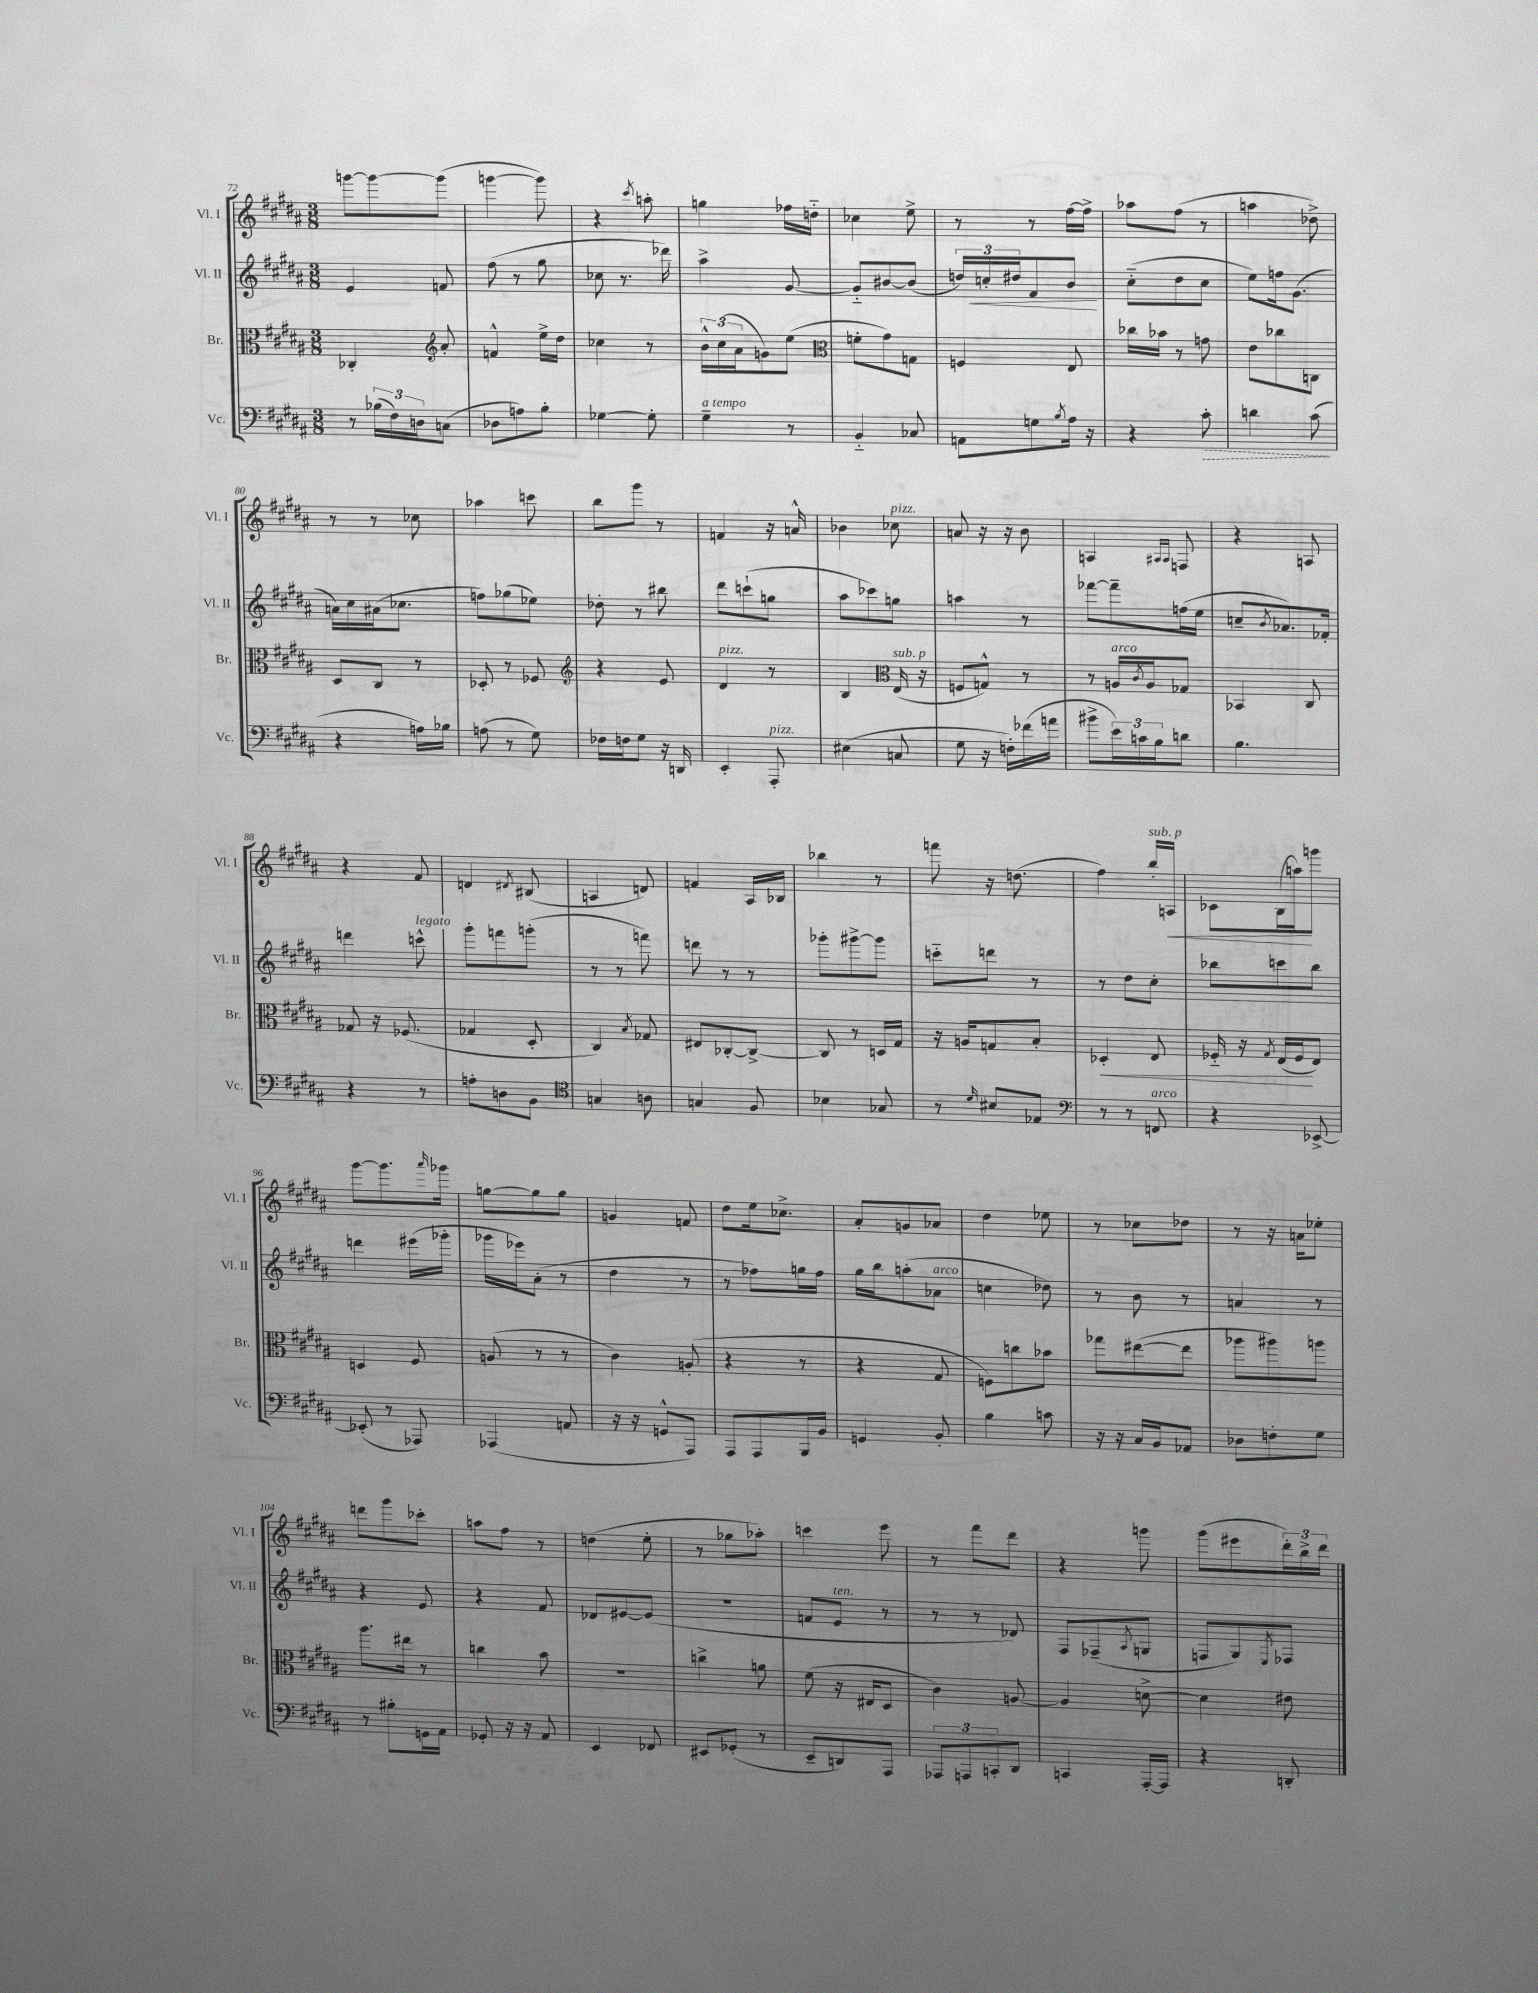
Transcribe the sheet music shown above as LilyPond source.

<<
\new StaffGroup <<
\new Staff = "s0" \with { instrumentName = "Vl. I" shortInstrumentName = "Vl. I" } {
    \clef treble \key b \major \numericTimeSignature \time 3/8
    g'''8~ g'''8~ g'''8( |
    g'''4~ g'''8) |
    r4 \acciaccatura { cis'''8 } a''8-. |
    g''4 fes''16 d''16-_ |
    ces''4 e''8-> |
    r8 r8 fis''16~ fis''16-> |
    aes''8 fis''8( r8 |
    a''4 des''8->) |
    r8 r8 ces''8 |
    aes''4 c'''8 |
    b''8 gis'''8 r8 |
    f'4 r16 a'16-^ |
    bes'4 ces''8^\markup { \italic "pizz." } |
    a'8 r16 r16 b'8 |
    a4 \grace { ais16 ais16 } f8 |
    r4 a8 |
    r4 fis'8 |
    d'4 \acciaccatura { dis'8 } bis8( |
    a4 d'8) |
    f'4 ais16 bes16 |
    bes''4 r8 |
    f'''8 r16 d''8.( |
    fis''4) b''16-.^\markup { \italic "sub. p" } a16\< |
    ces'8 b16( a''16\!) g'''8 |
    gis'''8~ gis'''8. \grace { ais'''16 } ges'''16 |
    g''8~ g''8 g''8 |
    g'4 f'8 |
    dis''8 e''16 ces''8.-> |
    ais'8-. g'8 aes'8 |
    dis''4 ees''8 |
    r8 ces''8 des''8 |
    r8 r16 a'16 ees''8-. |
    d'''8 gis'''8 ces'''8-. |
    a''8 fis''8 r8 |
    d''4( e''8-. |
    r8 ges''8 aes''8-.) |
    c'''4 e'''8 |
    r8 fis'''8 dis'''8 |
    r4 g'''8 |
    gis'''8( eis'''8 \tuplet 3/2 { dis'''16-.) b''16-> dis'''16 } \bar "|." |
}
\new Staff = "s1" \with { instrumentName = "Vl. II" shortInstrumentName = "Vl. II" } {
    \clef treble \key b \major \numericTimeSignature \time 3/8
    e'4 f'8 |
    fis''8( r8 gis''8 |
    ces''8 r8. des'''16) |
    ais''4-> gis'8~ |
    gis'8-_ bis'8~ bis'8( |
    \tuplet 3/2 { d''16) c''16-.\< dis''16 } fis'8 b'8\! |
    cis''8-_( dis''8 cis''8 |
    e''8) f''16 gis'8.( |
    a'16) cis''16 ais'16( ces''8. |
    f''8) ges''8( ees''8) |
    des''8-. r8 bis''8 |
    dis'''8 c'''8-!( g''8 |
    ais''8 ces'''8) g''8 |
    a''4 r8 |
    fes'''8~ fes'''8-- f''16( e''16 |
    c''8-- \acciaccatura { b'8 } aes'8.) fes'16-. |
    d'''4 c'''8-^^\markup { \italic "legato" } |
    gis'''8-. f'''8 g'''8-.( |
    r8 r8 f'''8) |
    d'''8 r8 r8 |
    ges'''8-. gis'''8~-> gis'''8 |
    c'''8-_ d'''8 r8 |
    r8 dis''8 cis''8-. |
    bes''8 c'''8 bes''8 |
    d'''4 eis'''16( ges'''16-. |
    ges'''16 ees'''16) ais'8-.( r8 |
    dis''4 r8 |
    r8 fes''8) g''16 fes''16 |
    gis''16 b''16 a''8-.( aes'8^\markup { \italic "arco" } |
    c''4 des''8) |
    r8 b'8 r8 |
    a'4 r8 |
    r4 e'8 |
    r4 fis'8 |
    des'8 eis'8~ eis'8( |
    R4. |
    f'8 e'8^\markup { \italic "ten." } r8 |
    r8 r8 des'8) |
    fis8 fes8--( \acciaccatura { ais8 } g8 |
    f8 gis8) \acciaccatura { e8 } fes8 \bar "|." |
}
\new Staff = "s2" \with { instrumentName = "Br." shortInstrumentName = "Br." } {
    \clef alto \key b \major \numericTimeSignature \time 3/8
    ces4-. \clef treble ais'8-. |
    f'4-^ e''16-> dis''16 |
    ces''4 r8 |
    \tuplet 3/2 { b'16-^ cis''16( ais'16 } g'8) e''8( |
    \clef alto f'8-. gis'8) g8 |
    f4 e8 |
    ces''16 bes'16 r8 g'8 |
    e'8 ces''8 c8 |
    dis8 cis8 r8 |
    des8-. r8 fes8 |
    \clef treble r4 e'8 |
    dis'4^\markup { \italic "pizz." } r8 |
    b4 \clef alto e16^\markup { \italic "sub. p" }( r16 |
    f8 g8-^) r8 |
    r8 a16^\markup { \italic "arco" } \acciaccatura { cis'8 } a16 ges8 |
    bes,4 cis8 |
    ges8 r16 fes8.( |
    ges4 dis8-. |
    cis4) \acciaccatura { b8 } ges8 |
    eis8 ces8~-. ces8~-> |
    ces8 r8 d16 gis16 |
    r16 a16 g8 b8-. |
    des4-.\< e8 |
    fes16-_ r16 \acciaccatura { gis8 } e16( fes16\! e8) |
    d4 fis8 |
    a8( r8 r8 |
    cis'4) a8-.( |
    r4 r8 |
    r4 gis8 |
    f8) c''8 bes'8 |
    ges''8 eis''8~( eis''8 |
    aes''8 ais''8) a''8 |
    ais''8. eis''16 r8 |
    c''4 b'8 |
    R4. |
    c''4-> a'8 |
    fis'8( r16 eis16 dis8 |
    cis'4) a8~ |
    a4 d'8~-> |
    d'4 eis'8 \bar "|." |
}
\new Staff = "s3" \with { instrumentName = "Vc." shortInstrumentName = "Vc." } {
    \clef bass \key b \major \numericTimeSignature \time 3/8
    r8 \tuplet 3/2 { bes16( fis16) d16 } c8( |
    des8 a8) b8-. |
    ges4~ ges8-. |
    gis4--^\markup { \italic "a tempo" } r8 |
    b,4-_ ces8 |
    a,8 g8 \acciaccatura { b8 } ais16 r16 |
    r4 \once \override Hairpin.style = #'dashed-line cis'8-.\> |
    d'4 cis'8\!( |
    r4 a16) bes16 |
    a8( r8 gis8) |
    fes16 f16 gis8 r16 d,16 |
    e,4-. ais,,8-.^\markup { \italic "pizz." } |
    eis4( c8 |
    gis8 r16 f16-.) fes'16( a'16 |
    bis'8-> \tuplet 3/2 { e'16) c'16 b16 } d'8 |
    b4. |
    r4 r8 |
    a8-. d8 b,8 |
    \clef tenor g4 a8 |
    g4 fis8 |
    bes4 ges8 |
    r8 \grace { dis'16 } bis8 ees8 |
    \clef bass r8 r8 f,8^\markup { \italic "arco" } |
    r4 ees,8~-> |
    ees,8-.( r8 aes,,8) |
    aes,,4( a,8 |
    r16 r16 g,8-^ ais,,8) |
    ais,,8 ais,,8 b,,16 b,16 |
    g,4 b,8-. |
    b4 c'8 |
    r16 r16 cis16 b,16 aes,8 |
    des8 f8-. gis8 |
    r8 bis8-. g,16 ais,16 |
    ges,8-. r16 r16 ais,8 |
    e,4 fes,8 |
    eis,8 ges,8-.( r8 |
    e,8-- d,8) ais,,8 |
    \tuplet 3/2 { aes,,8 a,,8 c,8-. } dis,8 |
    c,4 ais,,16~-. ais,,16 |
    r4 d,8-. \bar "|." |
}
>>
>>
\layout { \context { \Score currentBarNumber = #72 } }
